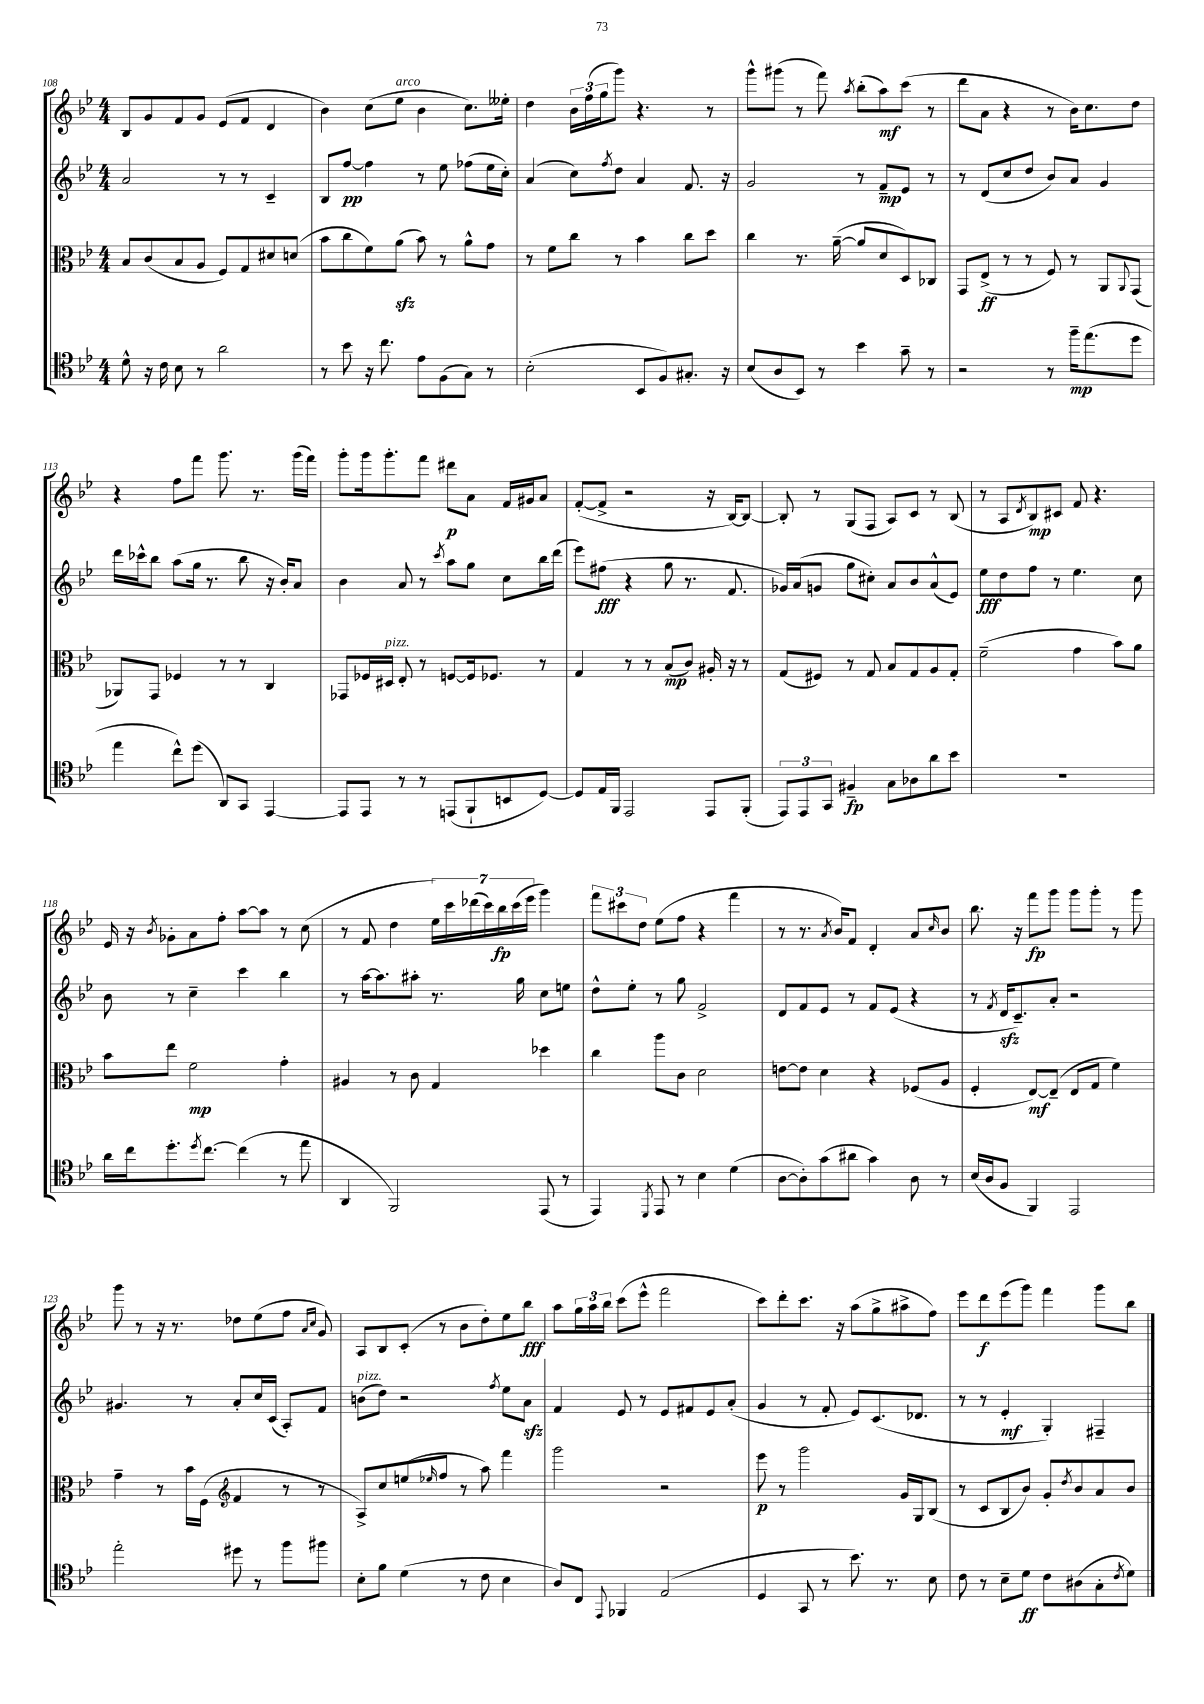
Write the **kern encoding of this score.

**kern	**kern	**kern	**kern
*staff4	*staff3	*staff2	*staff1
*clefC4	*clefC3	*clefG2	*clefG2
*k[b-e-]	*k[b-e-]	*k[b-e-]	*k[b-e-]
*M4/4	*M4/4	*M4/4	*M4/4
8d^^	8B-	2a	8B-
16r	(8c	.	8g
16c	.	.	.
8B-	8B-	.	8f
8r	8A	.	8g
2a	8F)	8r	(8e-
.	8G	8r	8f
.	8d#	4c~	4d
.	(8d	.	.
=	=	=	=
8r	8b-	8B-	4b-)
8b-	8cc	[8ff	.
16r	8f)	4ff]	(8cc
8.cc	.	.	.
.	(8a	.	8ee-
8e-	8b-)	8r	4b-
(8F	8r	8ee-	.
8G)	8a^^	(8ff-	8.cc)
8r	8g	16ee-	.
.	.	16cc')	16ee--'
=	=	=	=
(2B-'	8r	(4a	4dd
.	8f	.	.
.	8cc	8cc)	24b-
.	.	.	(24ff
.	.	.	24gg
.	.	8qff	.
.	8r	8dd	8ggg)
8BB-	4b-	4a	4.r
8F)	.	.	.
8.G#'	8cc	8.f	.
.	8dd	.	8r
16r	.	16r	.
=	=	=	=
(8B-	4cc	2g	8ggg^^
8A	.	.	(8ggg#
8BB-)	8.r	.	8r
8r	.	.	8fff)
.	([16a~	.	.
.	.	.	8qaa
4b-	8a]	8r	(8bb-'
.	8d	8f~	8aa)
8g~	8D)	8e-	(8ccc
8r	8C-	8r	8r
=	=	=	=
2r	8GG	8r	8ddd
.	(8E-^	(8d	8a
.	8r	8cc	4r
.	8r	8dd	.
8r	8F)	8b-)	8r
16ff~	8r	8a	16b-)
(8.ee-	.	.	8.cc
.	8AA	4g	.
.	8qqAA	.	.
8dd	(8GG	.	8dd
=	=	=	=
4ee-	8AA-)	16ddd	4r
.	.	16ccc-^^	.
.	8GG	8bb-	.
8cc^^)	4F-	(8aa	8ff
(8dd	.	16gg	8fff
.	.	8.r	.
8AA)	8r	.	8.ggg
8GG	8r	8bb-	.
.	.	.	8.r
[4EE-	4C	16r	.
.	.	16b-')	.
.	.	8a	(16ggg
.	.	.	16fff)
=	=	=	=
8EE-]	8GG-	4b-	8ggg'
8EE-	16F-	.	16ggg
.	16D#	.	8.ggg'
8r	8E-'	8a	.
8r	8r	8r	8fff
.	.	8qccc	.
(8EE	[8F	8aa	8ddd#
8FF`	16F]	8gg	8a
.	8.F-	.	.
8BB	.	8cc	16f
.	.	.	16g#
[8D)	8r	16bb-	8a
.	.	(16ddd	.
=	=	=	=
8D]	4G	8eee-)	([8f'
16E-	.	(8ff#	8f^]
16FF	.	.	.
2EE-	8r	4r	2r
.	8r	.	.
.	(8B-	8gg	.
.	8c)	8.r	.
8EE-	16A#'	.	16r
.	16r	8.f	[16B-)
(8FF'	8r	.	8B-_
=	=	=	=
12EE-)	(8G	16g-)	8B-']
.	.	(16a	.
12EE-	.	.	.
.	8F#)	8g	8r
12GG	.	.	.
4F#~	8r	8gg	(8G
.	8G	8cc#')	8F
8G	8B-	8a	8A)
8A-	8G	8b-	8c
8a	8A	(8a^^	8r
8b-	8G'	8e-)	(8B-
=	=	=	=
1r	(2f~	8ee-	8r
.	.	8dd	8A
.	.	.	8qd
.	.	8ff	8B-)
.	.	8r	8c#
.	4g	4.ee-	8f
.	.	.	4.r
.	8b-)	.	.
.	8a	8cc	.
=	=	=	=
16a	8b-	8b-	16e-
16cc	.	.	16r
.	.	.	8qb-
8.dd'	8ee-	8r	8g-'
.	2f	4cc~	8a
8qdd	.	.	.
[8.cc	.	.	.
.	.	.	8ff'
(4cc]	.	4ccc	[8aa
.	.	.	8aa]
8r	4g'	4bb-	8r
8ee-	.	.	(8cc
=	=	=	=
4AA	4A#	8r	8r
.	.	[16aa	8f
.	.	8.aa]	.
2FF)	8r	.	4dd
.	8c	8aa#'	.
.	4G	8.r	28ee-)
.	.	.	28ccc
.	.	.	(28ddd-
.	.	.	28ccc)
.	.	.	28bb-
.	.	.	(28ccc
.	.	16gg	.
.	.	.	28eee-
(8EE-	4dd-	8cc	4ggg)
8r	.	8ee	.
=	=	=	=
4EE-)	4cc	8dd^^	12fff
.	.	.	12ccc#
.	.	8ee-'	.
.	.	.	12dd
8qDD	.	.	.
8EE-	8aa	8r	(8ee-
8r	8c	8gg	8ff
4B-	2d	2f^	4r
(4d	.	.	4fff
=	=	=	=
[8A	[8e	8d	8r
8A'])	8e]	8f	8.r
(8g	4d	8e-	.
.	.	.	8qa
.	.	.	16b-)
8a#	.	8r	8f
4g)	4r	8f	4d'
.	.	(8e-	.
8A	(8F-	4r	8a
.	.	.	16qqcc
8r	8A	.	8b-
=	=	=	=
(16B-	4F'	8r	8.bb-
16A	.	.	.
.	.	8qf	.
8F	.	16d	.
.	.	8.c~)	16r
4FF)	[8E-)	.	8fff
.	(8E-~]	8a'	8ggg
2EE-	8E-	2r	8ggg
.	8G	.	8ggg'
.	4f)	.	8r
.	.	.	8ggg
=	=	=	=
2ee-'	4g~	4.g#	8ggg
.	.	.	8r
.	8r	.	16r
.	.	.	8.r
.	16b-	8r	.
.	(16F	.	.
*	*clefG2	*	*
8dd#	4f	8a'	8dd-
8r	.	16cc	(8ee-
.	.	(16c	.
8ff	8r	8A')	8ff
.	.	.	16qqa
.	.	.	16qqcc
8ff#	8r	8f	8g)
=	=	=	=
8B-'	8A^)	(8b	8A
8f	8cc	8dd)	8B-
(4d	(8ee	2r	(8c'
.	16qqee-	.	.
.	8ff	.	8r
8r	8r	.	8b-
8c	8aa)	.	8dd')
.	.	8qff	.
4B-	4fff	8ee-	8ee-
.	.	8a	8bb-
=	=	=	=
8A)	2ggg	4f	8aa
8C	.	.	24gg
.	.	.	24aa
.	.	.	24bb-
8qqEE-	.	.	.
4FF-	.	8e-	(8ccc
.	.	8r	8eee-^^
(2E-	2r	8e-	2fff
.	.	8f#	.
.	.	8e-	.
.	.	(8a'	.
=	=	=	=
4D	8eee-	4g	8ccc)
.	8r	.	8ddd'
8GG	2ggg	8r	8.ccc
8r	.	8f'	.
.	.	.	16r
8.b-)	.	8e-)	(8aa
.	.	(8.c	8gg^
8.r	.	.	.
.	16g	.	8aa#^
.	16G	8.d-	.
8B-	(8B-	.	8ff)
=	=	=	=
8c	8r	8r	8eee-
8r	8c	8r	8ddd
8B-~	8B-	4e-'	(8eee-
8d	8b-)	.	8ggg)
8c	8g'	4G')	4fff
.	8qdd	.	.
(8A#	8b-	.	.
8G'	8a	4F#~	8ggg
8qc	.	.	.
8d)	8b-	.	8bb-
==	==	==	==
*-	*-	*-	*-
